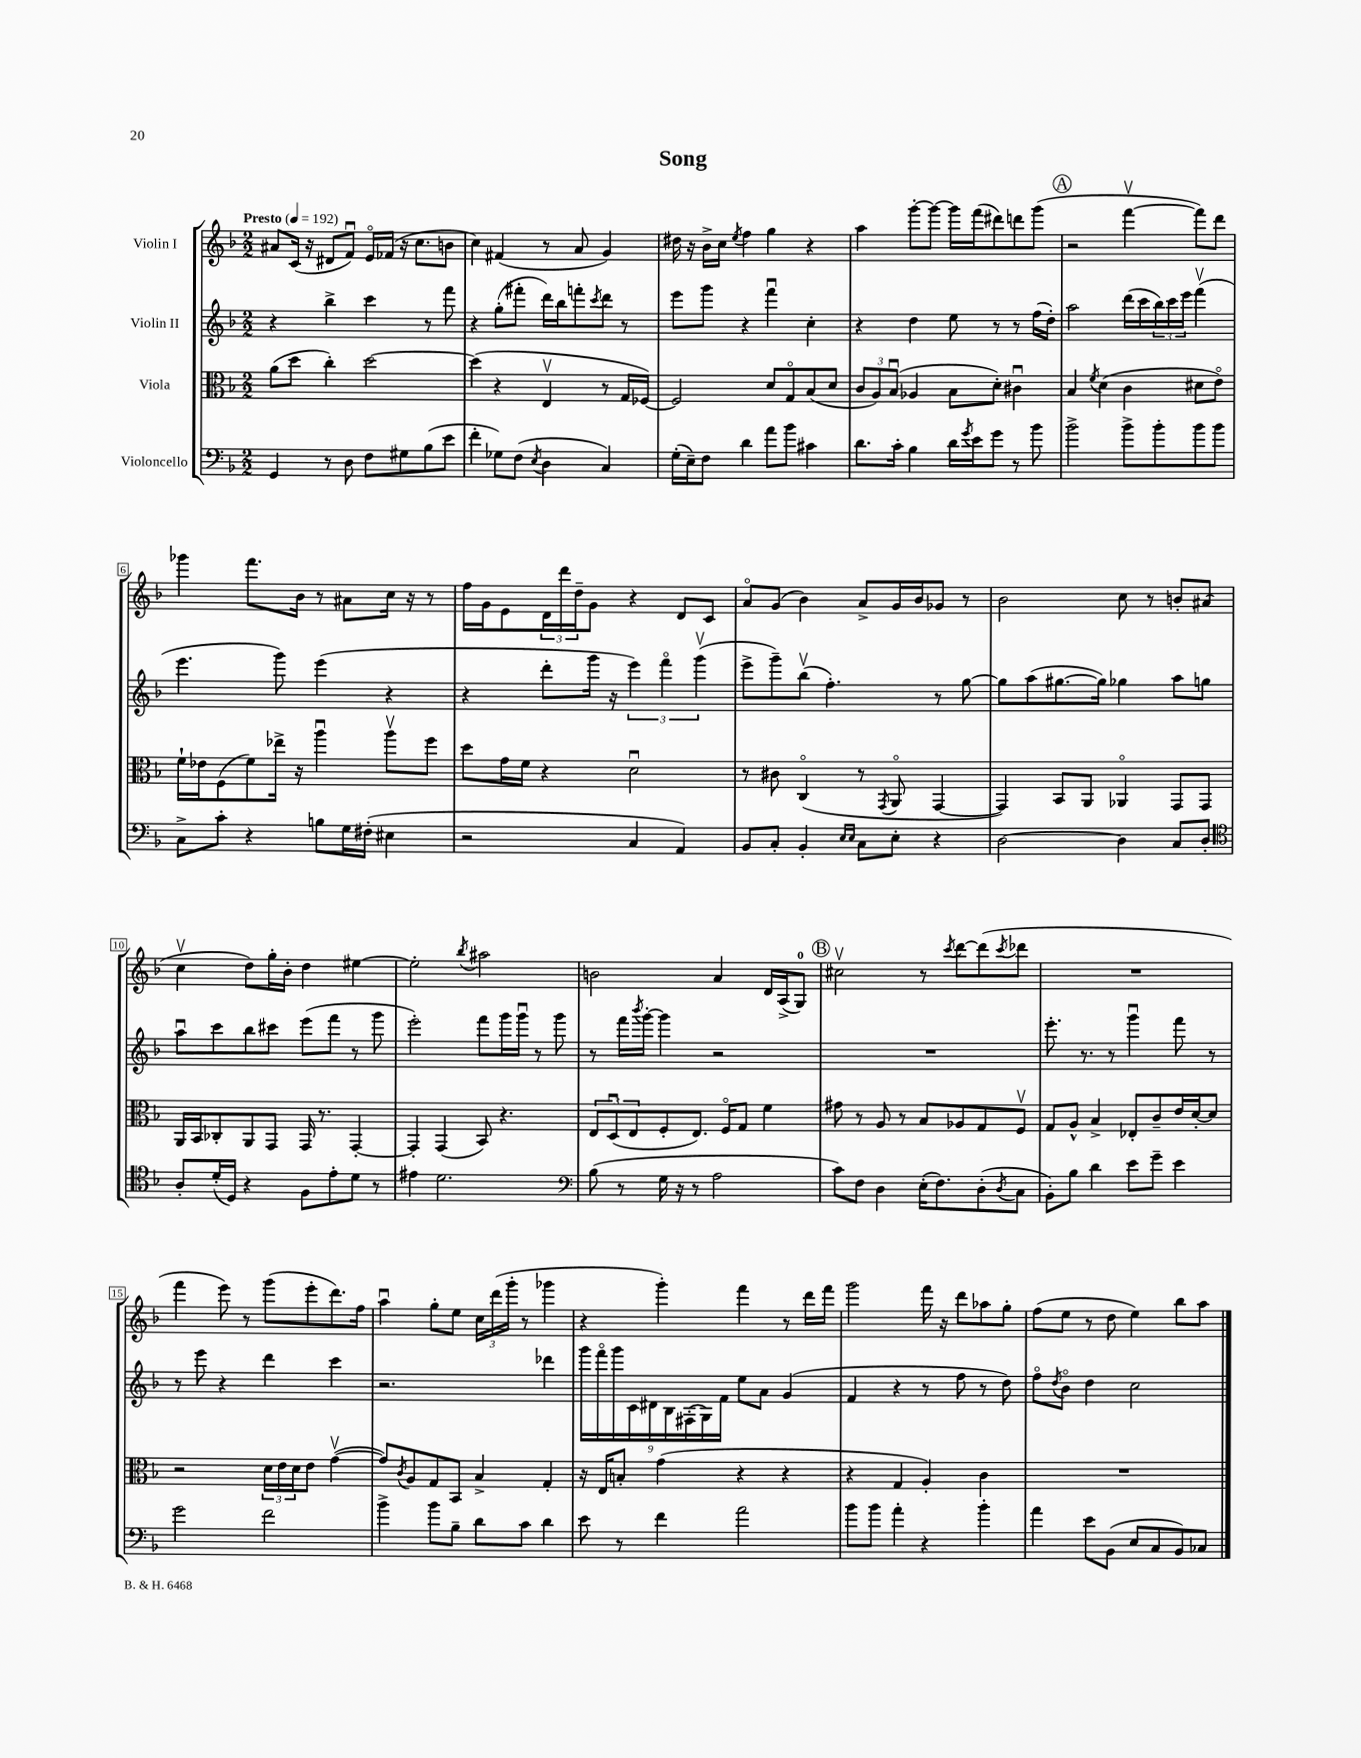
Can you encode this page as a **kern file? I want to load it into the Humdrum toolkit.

**kern	**kern	**kern	**kern
*part4	*part3	*part2	*part1
*staff4	*staff3	*staff2	*staff1
*I"Violoncello	*I"Viola	*I"Violin II	*I"Violin I
*clefF4	*clefC3	*clefG2	*clefG2
*k[b-]	*k[b-]	*k[b-]	*k[b-]
*M2/2	*M2/2	*M2/2	*M2/2
*MM192	*MM192	*MM192	*MM192
=1	=1	=1	=1
!	!	!	!LO:TX:a:B:t=Presto
4GG/	(8a\L	4r	8a#X/L
.	8dd\J	.	(16c/Jk
.	.	.	16r
8r	4cc'\)	4bb-^\	8d#X/L
8D\	.	.	8fu/J)
8F\L	[2dd\	4ccc\	16e/LL
.	.	.	(16f-X/JJ
8G#X\	.	.	16r
.	.	.	8.cc\L
(8B-\	.	8r	.
8e\J	.	8fff\	8bn\J
=2	=2	=2	=2
4f'\	(4dd\]	4r	4cc\)
8G-X\L)	4r	(8gg'\L	(4f#X/
(8F\J	.	8fff#X'\J	.
8qE/	.	.	.
4D\	4Ev/	16ddd\LL)	8r
.	.	16bb-\J	.
.	.	8fffn'\	8a/
.	.	8qccc/	.
4C/)	8r	8ddd\J	4g/)
.	16G/LL	8r	.
.	[16F-X/JJ)	.	.
=3	=3	=3	=3
(16G'\LL	2F-/]	8eee\L	16dd#X\
16E~\J)	.	.	16r
8F\J	.	8ggg\J	16b-^\LL
.	.	.	16cc\JJ
.	.	.	8qee/
4d\	.	4r	4ff\
8a\L	8d/L	4fffu\	4gg\
8b-\J	8G/	.	.
4c#X\	(8B-/	4cc'\	4r
.	8d/J	.	.
=4	=4	=4	=4
8.d\L	12c/L	4r	4aa\
.	12A/)	.	.
.	(12B-u/J	.	.
16c'\Jk	.	.	.
4B-\	4A-X/	4dd\	[8ggg'\L
.	.	.	8ggg\J_
16d\LL	8B-\L	8ee\	16ggg\LL]
8qg/	.	.	.
16e\J	.	.	(16fff\J
8g\J	8d'\J)	8r	8ddd#X\)
8r	4c#Xu\	8r	8dddn\
8b-\	.	(16ff\LL	(8ggg\J
.	.	16dd'\JJ)	.
!!LO:REH:place=s1:t=A
=5	=5	=5	=5
2b-^\	4B-/	2aa\	2r
.	8qf/	.	.
.	(4d\	.	.
8b-^\L	4c\	(16ddd\LL	[4fffv\
.	.	16ccc\	.
8b-'\	.	24bb-\)	.
.	.	24ccc\	.
.	.	24eee\JJ	.
8b-\	8d#X\L	(4fffv\	8fff\L])
8b-\J	8e\J)	.	8ddd\J
!!LO:LB:g=z
=6	=6	=6	=6
8C^\L	16f`\LL	4.eee\	4ggg-X\
.	16e-X\J	.	.
8c'\J	(8F\	.	.
4r	8f\)	.	8.fff\L
.	16ee-X^\Jk	8ggg\)	.
.	16r	.	16b-\Jk
8Bn\L	4aau\	(4eee\	8r
16G\L	.	.	8a#X\L
(16F#X'\JJ	.	.	.
4E#X\	8aav\L	4r	16cc\Jk
.	.	.	16r
.	8ff\J	.	8r
=7	=7	=7	=7
2r	8dd\L	4r	16ff\LL
.	.	.	16g\J
.	16g\L	.	8e\
.	16f\JJ	.	.
.	4r	8ddd'\L	24d\L
.	.	.	24ddd\
.	.	.	24dd~\J
.	.	16ggg\Jk	8g\J
.	.	16r	.
4C/	2du\	6eee\)	4r
.	.	6fff\	.
4AA/)	.	.	8d/L
.	.	(6gggv\	.
.	.	.	8c/J
=8	=8	=8	=8
8BB-/L	8r	8eee^\L	8a/L
8C'/J	8c#X\	8ggg~\)	(8g/J
4BB-'/	(4C/	(8bb-v\J	4b-\)
.	.	4.ff'\)	.
16qqE/LL	.	.	.
16qqE/JJ	.	.	.
8C\L	8r	.	8a^/L
.	8qGG/	.	.
8E'\J	8AA/	.	16g/L
.	.	.	16b-/J
4r	[4GG/	8r	8g-X/J
.	.	[8gg\	8r
=9	=9	=9	=9
[2D\	4GG/])	8gg\L]	2b-\
.	.	(8aa\	.
.	8BB-/L	[8.gg#X\	.
.	8AA/J	.	.
.	.	16gg#\Jk])	.
4D\]	4AA-X/	4gg-X\	8cc\
.	.	.	8r
8C/L	8GG/L	8aa\L	8bn'/L
8D'/J	8GG/J	8ggn\J	(8a#X/J
!!LO:LB:g=z
=10	=10	=10	=10
*clefC4	*	*	*
8A'/L	16AA/LL	8aau\L	4ccv\
.	16BB-/J	.	.
(16d'/L	8C-X'/	8ccc\	.
16D/JJ)	.	.	.
4r	8AA/	8bb-\	8dd\L)
.	8GG/J	8ccc#X\J	16gg'\L
.	.	.	16b-'\JJ
8F\L	16GG/	(8eee\L	4dd\
.	8.r	.	.
8e'\	.	8fff\J	.
8d\J	[4GG'/	8r	[4ee#X\
8r	.	8ggg\	.
=11	=11	=11	=11
4e#X\	4GG'/]	2eee'\)	2ee#'\]
2.d\	(4GG/	.	.
.	.	.	8qbb-/
.	8BB-/)	8fff\L	2aa#X\
.	4.r	16ggg\L	.
.	.	16gggu\JJ	.
.	.	8r	.
.	.	8ggg\	.
=12	=12	=12	=12
*clefF4	*	*	*
(8B-\	12E/L	8r	2bn\
.	(12Du/	.	.
8r	.	16fff\LL	.
.	12E/	.	.
.	.	8qbbb-/	.
.	.	[16ggg'\JJ	.
16G\	8F'/	4ggg\]	.
16r	.	.	.
8r	8.E/J)	.	.
2A\	.	2r	4a/
.	16F/KL	.	.
.	8G/J	.	.
.	4f\	.	16d/LL
.	.	.	(16A^/J
.	.	.	8G/J)
!!LO:REH:place=s1:t=B
=13	=13	=13	=13
8c\L)	8g#X\	1r	2cc#Xv\
8F\J	8r	.	.
4D\	8A/	.	.
.	8r	.	.
(16E'\KL	8B-/L	.	8r
8.F\)	.	.	.
.	.	.	8qccc/
.	8A-X/	.	[8ddd\L
(8D'\	8G/	.	(8ddd\]
8qD/	.	.	8qccc/
8C\J	8Fv/J	.	8ddd-X\J
=14	=14	=14	=14
8BB-'\L)	8G/L	8.eee'\	1r
8B-\J	8A^^/J	.	.
.	.	8.r	.
4d\	4B-^/	.	.
.	.	8r	.
8e\L	8E-X'/L	4gggu\	.
8g~\J	8c~/	.	.
4e\	16e/L	8fff\	.
.	[16d'/J	.	.
.	8d/J]	8r	.
!!LO:LB:g=z
=15	=15	=15	=15
2g\	2r	8r	4fff\
.	.	8eee\	.
.	.	4r	8eee\)
.	.	.	8r
2f\	24d\LL	4ddd\	(8ggg\L
.	24e\	.	.
.	24d\J	.	.
.	8e\J	.	8eee'\
.	([4gv\	4ccc\	8.ddd\)
.	.	.	16ff\Jk
=16	=16	=16	=16
4b-^\	8g/L])	2.r	4aau\
.	8qc/	.	.
.	8A/	.	.
8b-\L	8G/	.	8gg'\L
8B-~\J	8BB-/J	.	8ee\J
8d\L	4B-^/	.	24cc\LL
.	.	.	(24ddd\
.	.	.	24ggg'\JJ
8c\J	.	.	8r
4d\	4G'/	4ddd-X\	4ggg-X\
=17	=17	=17	=17
8e\	16r	18ggg\LL	4r
.	.	18fff\	.
.	16E/KL	.	.
.	.	18ggg\	.
8r	8Bn'/J	.	.
.	.	18c\	.
.	.	18d#X\	.
4f\	(4g\	.	4ggg'\)
.	.	18B-\	.
.	.	(18F#X'\	.
.	.	18G\)	.
.	.	18f\JJ	.
2a\	4r	8ee\L	4fff\
.	.	8a\J	.
.	4r	(4g/	8r
.	.	.	16ddd\LL
.	.	.	16fff\JJ
=18	=18	=18	=18
8b-\L	4r	4f/	2ggg\
8b-\J	.	.	.
4a'\	4G/	4r	.
4r	4A'/)	8r	16fff\
.	.	.	16r
.	.	8ff\	8ddd\L
4b-'\	4c\	8r	8aa-X\
.	.	8dd\)	8gg'\J
=19	=19	=19	=19
4a\	1r	8ff\L	(8ff\L
.	.	8qdd/	.
.	.	8b-\J	8ee\J
8e\L	.	4dd\	8r
(8BB-\J	.	.	8dd\
8E/L	.	2cc\	4ee\)
8C/	.	.	.
8BB-/)	.	.	8bb-\L
8C-X/J	.	.	8aa\J
==	==	==	==
*-	*-	*-	*-
